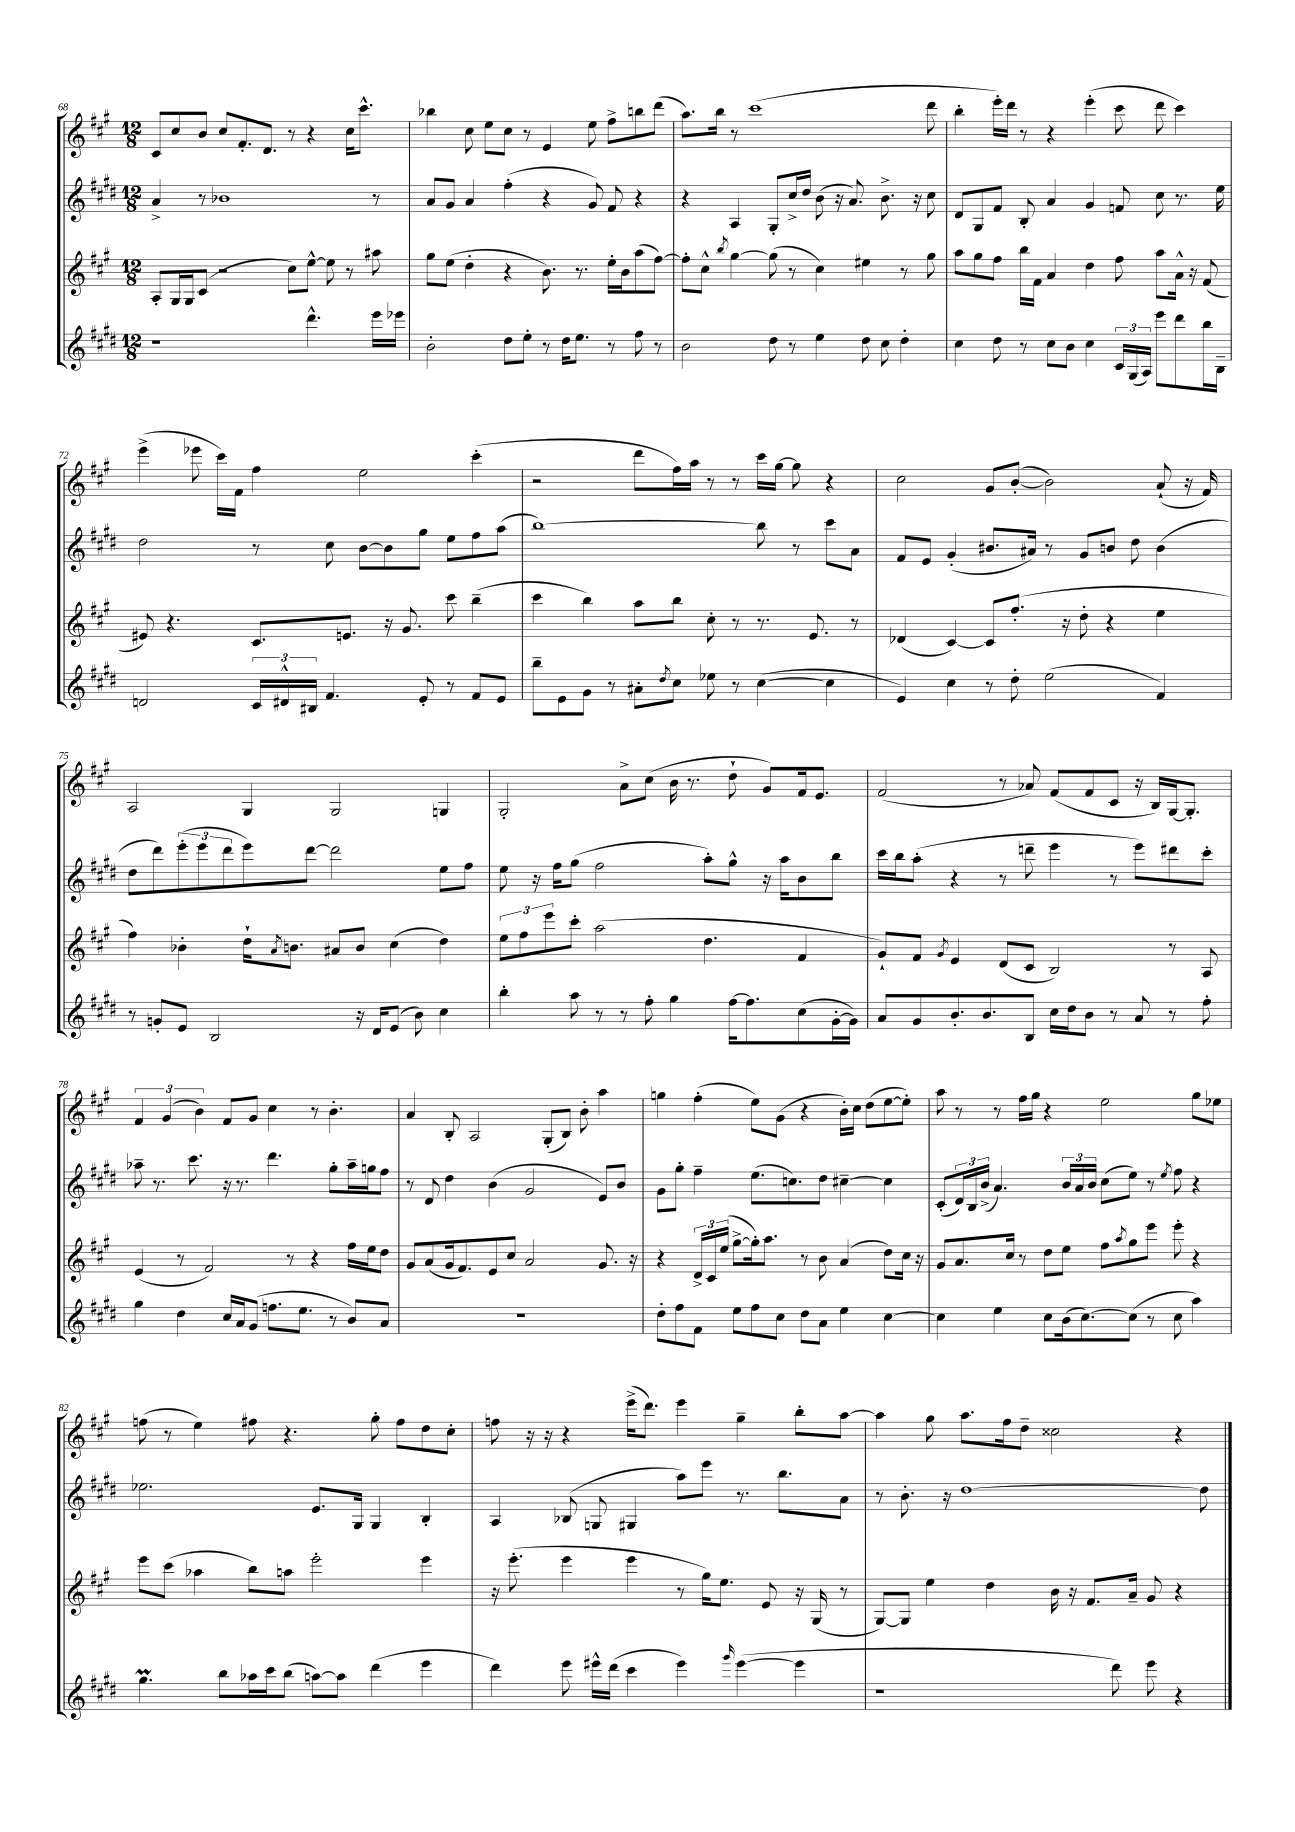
<<
\new StaffGroup <<
\new Staff = "s0" {
    \clef treble \key a \major \numericTimeSignature \time 12/8
    cis'8 cis''8 b'8 cis''8 fis'8.-. d'8. r8 r4 cis''16 cis'''8.-^ |
    bes''4 cis''8 e''8 cis''8 r8 e'4 e''8 fis''8-> b''8 d'''8( |
    a''8.) b''16 r8 cis'''1( d'''8 |
    b''4-. e'''16-.) d'''16 r8 r4 e'''4-.( cis'''8 d'''8 cis'''4) |
    e'''4->( ees'''8 cis'''16) fis'16 fis''4 e''2 cis'''4-.( |
    r2 d'''8 fis''16) a''16 r8 r8 cis'''16 gis''16~ gis''8 r4 |
    cis''2 gis'8 b'8~-.( b'2) a'8-!( r16 fis'16) |
    a2 gis4 gis2 g4 |
    gis2-. a'8-> cis''8( b'16 r8. d''8-! gis'8) fis'16 e'8. |
    fis'2( r8 aes'8) fis'8( fis'8 cis'8 r16 b16) gis16~ gis8.-. |
    \tuplet 3/2 { fis'4 gis'4( b'4) } fis'8 gis'8 cis''4 r8 b'4.-. |
    a'4 b8-. a2 gis8-.( b8) b'8-. a''4 |
    g''4 fis''4-.( e''8) gis'8( r4 b'16-.) cis''16 d''8( e''8~ e''8-.) |
    a''8 r8 r8 fis''16 gis''16 r4 e''2 gis''8 ees''8 |
    f''8( r8 e''4) fis''8 r4. gis''8-. fis''8 d''8 cis''8-. |
    f''8 r16 r16 r4 e'''16->( d'''8.) e'''4 gis''4-- b''8-. a''8~ |
    a''4 gis''8 a''8. fis''16 d''8-- cisis''2 r4 \bar "|." |
}
\new Staff = "s1" {
    \clef treble \key e \major \numericTimeSignature \time 12/8
    a'4-> r8 bes'1 r8 |
    a'8 gis'8 a'4 fis''4-.( r4 gis'8) fis'8 r4 |
    r4 a4 gis8-. cis''16-> dis''16 b'8( r16 a'8.) b'8.-> r16 cis''8 |
    dis'8 gis8 fis'8 b8-. a'4 gis'4 f'8 cis''8 r8. e''16 |
    dis''2 r8 cis''8 b'8~ b'8 gis''8 e''8 fis''8 a''8( |
    b''1~) b''8 r8 cis'''8 a'8 |
    fis'8 e'8 gis'4-.( bis'8. ais'16) r8 gis'8 b'8 dis''8 b'4( |
    dis''8 dis'''8) \tuplet 3/2 { e'''8-.( e'''8 dis'''8 } e'''8) dis'''8~ dis'''2 e''8 fis''8 |
    e''8 r16 fis''16 gis''8( fis''2 a''8-.) gis''8-^ r16 a''16 b'8 b''8 |
    cis'''16 b''16 a''8-.( r4 r8 d'''8-- e'''4 r8 e'''8) dis'''8 cis'''8-. |
    aes''8-- r8. cis'''8. r16 r8. dis'''4. gis''8-. aes''16-- g''16 fis''8 |
    r8 dis'8 dis''4 b'4( gis'2 e'8) b'8 |
    gis'8 gis''8-. fis''4-- e''8.( c''8.) dis''8 cis''4~-- cis''4 |
    cis'8-.( \tuplet 3/2 { dis'16) b16 b'16->( } a'4.) \tuplet 3/2 { b'16 a'16 b'16 } cis''8( e''8) r8 \acciaccatura { e''8 } fis''8 r4 |
    ees''2. e'8. gis16 gis4 b4-. |
    a4 bes8( g8 gis4 a''8) e'''8 r8. b''8. a'8 |
    r8 b'8.-. r16 dis''1~ dis''8 \bar "|." |
}
\new Staff = "s2" {
    \clef treble \key a \major \numericTimeSignature \time 12/8
    a8-. gis16 gis16 cis'8( r2 cis''8) e''8~-^ e''8 r8 ais''8 |
    gis''8 e''8( d''4-. r4 b'8.) r8. e''16-. b'16 a''8( fis''8~) |
    fis''8-. cis''8-^ \acciaccatura { b''8 } gis''4~ gis''8( r8 cis''4) eis''4 r8 gis''8 |
    a''8 gis''8 fis''8 b''16 fis'16 a'4 d''4 fis''8 a''8 a'16-^ r16 fis'8( |
    eis'8) r4. cis'8. e'8. r16 gis'8. cis'''8 b''4--( |
    cis'''4 b''4) a''8 b''8 cis''8-. r8 r8. e'8. r8 |
    des'4( cis'4~) cis'8 fis''8.-.( r16 d''8-. r4 e''4 |
    fis''4) bes'4-. d''16-! \acciaccatura { a'8 } b'8. ais'8 b'8 cis''4( d''4) |
    \tuplet 3/2 { e''8 fis''8 e'''8 } cis'''8-. a''2( d''4. fis'4 |
    gis'8-!) fis'8 \acciaccatura { gis'8 } e'4 d'8( cis'8 b2) r8 a8 |
    e'4( r8 fis'2) r8 r4 fis''16 e''16 d''8 |
    gis'8 a'8( gis'16 fis'8.) e'8 cis''8 a'2 gis'8. r16 |
    r4 \tuplet 3/2 { d'16-> cis'16 e''16( } gis''8~-> gis''16-.) a''8. r8 b'8 a'4( d''8) cis''16 r16 |
    gis'8 a'8. cis''16 r8 d''8 e''8 fis''8 \acciaccatura { a''8 } gis''8 e'''8 e'''8-. r4 |
    e'''8 cis'''8( aes''4 b''8) a''8 e'''2-. e'''4 |
    r16 e'''8.-.( e'''4 e'''4 r8 gis''16) e''8. e'8 r16 gis16( r8 |
    gis8~) gis8 e''4 d''4 b'16 r16 fis'8. a'16-- gis'8 r4 \bar "|." |
}
\new Staff = "s3" {
    \clef treble \key e \major \numericTimeSignature \time 12/8
    r1 dis'''4.-^ e'''16 ees'''16 |
    b'2-. dis''8 e''8-. r8 dis''16 e''8. r8 fis''8 r8 |
    b'2 dis''8 r8 e''4 dis''8 cis''8 dis''4-. |
    cis''4 dis''8 r8 cis''8 b'8 cis''4 \tuplet 3/2 { cis'16 gis16( a16) } e'''8 dis'''8 b''16 b16-- |
    d'2 \tuplet 3/2 { cis'16 dis'16-^ bis16 } fis'4. e'8-. r8 fis'8 e'8 |
    b''8-- e'8 gis'8 r8 ais'8-. \acciaccatura { dis''8 } cis''8 ees''8 r8 cis''4~( cis''4 |
    e'4) cis''4 r8 dis''8-. e''2( fis'4) |
    r8 g'8-. e'8 b2 r16 dis'16 e'8( b'8) cis''4 |
    b''4-. a''8 r8 r8 fis''8-. gis''4 fis''16~ fis''8. cis''8( gis'16~-. gis'16) |
    a'8 gis'8 b'8.-. b'8. b8 cis''16 dis''16 b'8 r8 a'8 r8 fis''8-. |
    gis''4 dis''4 cis''16 a'16 gis'8( f''8. e''8. r8 b'8) a'8 |
    R1. |
    dis''8-. fis''8 fis'8 e''8 fis''8 cis''8 dis''8 a'8 e''4 cis''4~ |
    cis''4 e''4 cis''8 b'16( cis''8.~) cis''8( r8 cis''8 a''4) |
    gis''4.\prall b''8 aes''16 cis'''16 b''8( a''8~) a''8 dis'''4( e'''4 |
    dis'''4) e'''8 eis'''16-^ dis'''16( cis'''4 eis'''4) \grace { gis'''16 } eis'''4~( eis'''4 |
    r1 dis'''8) e'''8 r4 \bar "|." |
}
>>
>>
\layout { \context { \Score currentBarNumber = #68 } }
